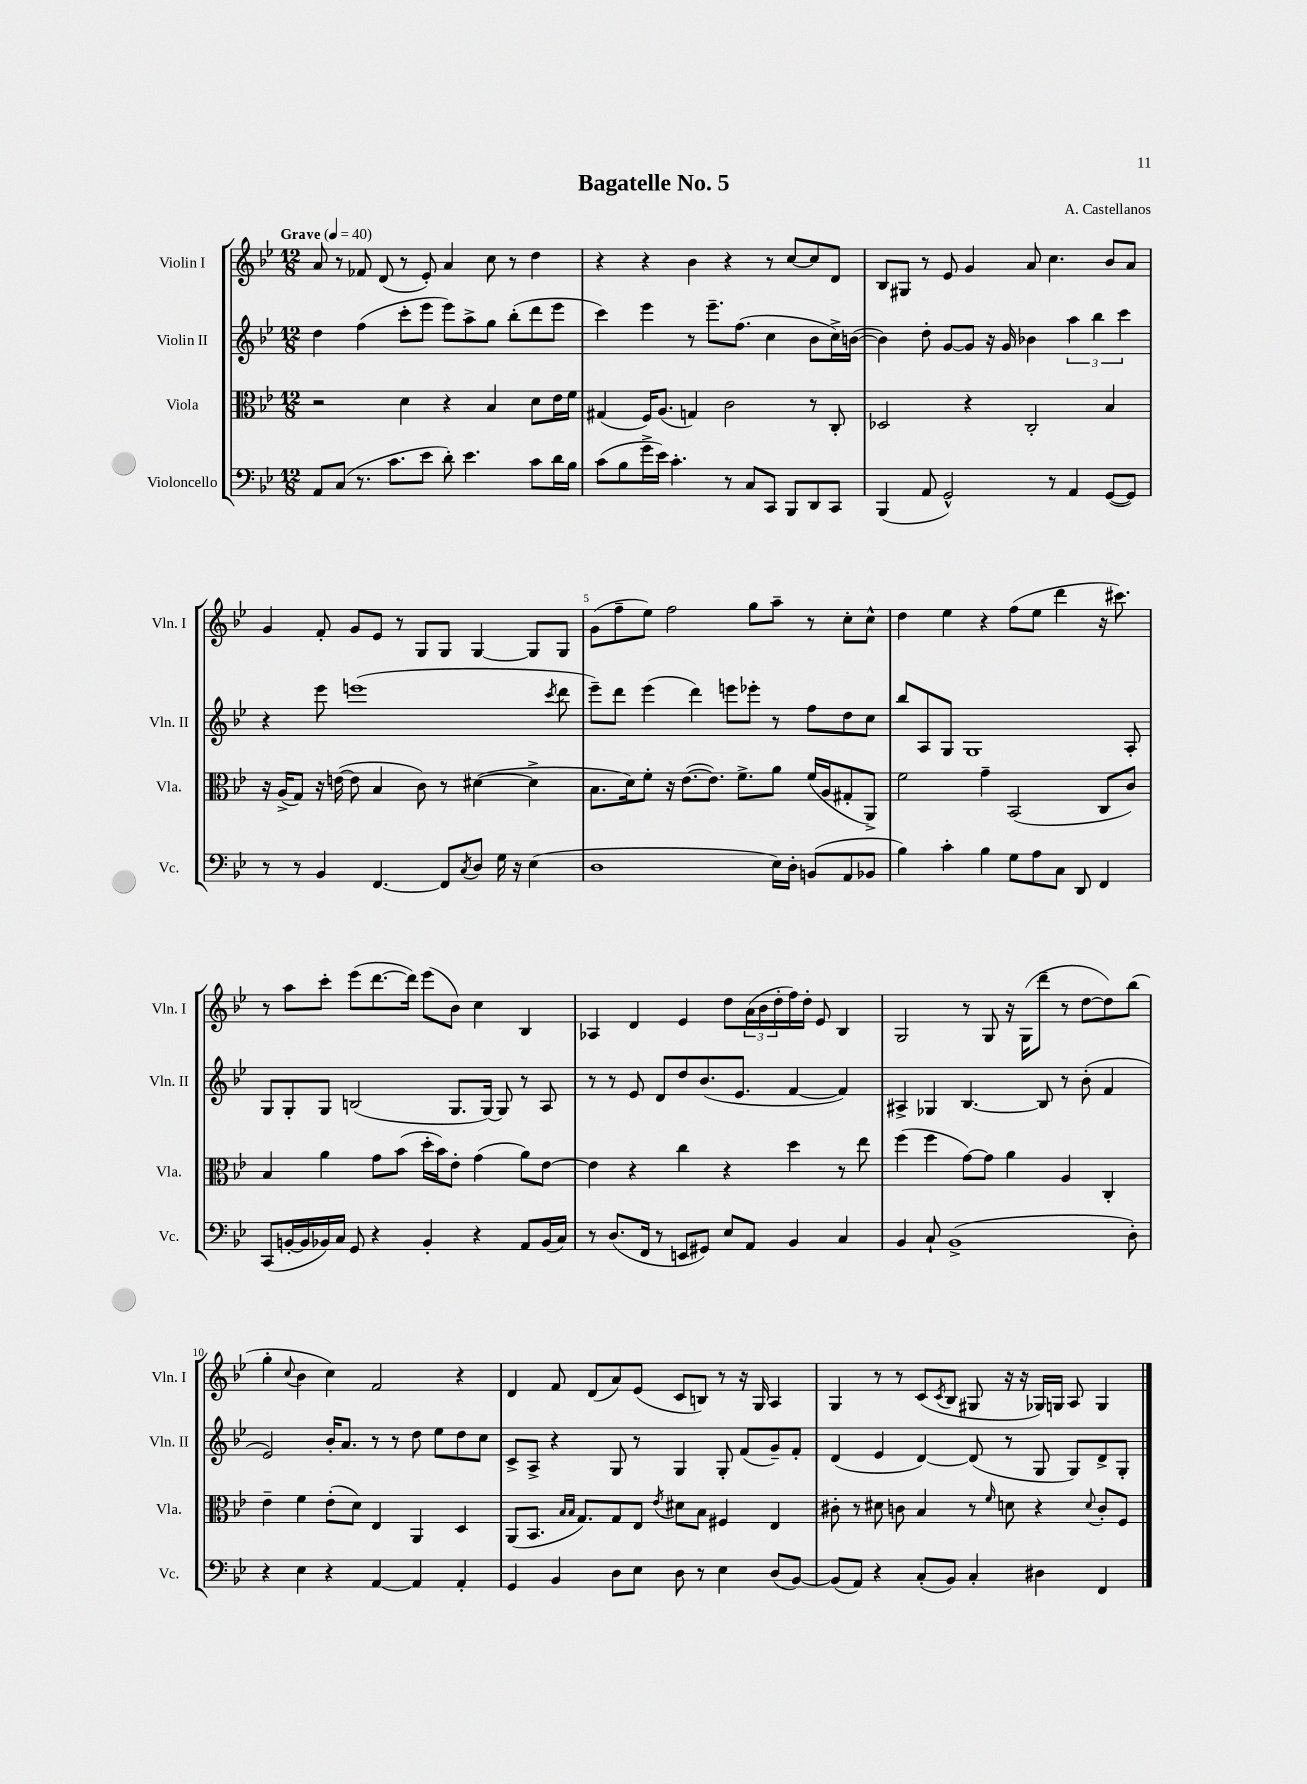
\header { title = "Bagatelle No. 5" composer = "A. Castellanos" }
<<
\new StaffGroup <<
\new Staff = "s0" \with { instrumentName = "Violin I" shortInstrumentName = "Vln. I" } {
    \clef treble \key bes \major \numericTimeSignature \time 12/8 \tempo "Grave" 4 = 40
    a'8 r8 fes'8 d'8( r8 ees'8-.) a'4 c''8 r8 d''4 |
    r4 r4 bes'4 r4 r8 c''8~ c''8 d'8 |
    bes8 gis8 r8 ees'8 g'4 a'8 c''4. bes'8 a'8 |
    g'4 f'8-. g'8 ees'8 r8 g8 g8 g4~ g8 g8 |
    g'8( f''8-- ees''8) f''2 g''8 a''8-- r8 c''8-. c''8-^ |
    d''4 ees''4 r4 f''8( ees''8 d'''4 r16 cis'''8.) |
    r8 a''8 c'''8-. ees'''8( d'''8.~ d'''16) ees'''8( bes'8) c''4 bes4 |
    aes4 d'4 ees'4 d''8 \tuplet 3/2 { a'16( bes'16 d''16-. } f''16) d''16-. ees'8 bes4 |
    g2 r8 g8 r16 g16( d'''8-- r8 d''8~ d''8) bes''8( |
    g''4-. \appoggiatura { c''8 } bes'4 c''4) f'2 r4 |
    d'4 f'8 d'8( a'8) ees'8( c'8 b8) r8 r16 g16 a4 |
    g4 r8 r8 c'8( \acciaccatura { c'8 } bes8 gis8 r16 r16 ges16) g16 a8 g4 \bar "|." |
}
\new Staff = "s1" \with { instrumentName = "Violin II" shortInstrumentName = "Vln. II" } {
    \clef treble \key bes \major \numericTimeSignature \time 12/8
    d''4 f''4( c'''8-. ees'''8 ees'''8) a''8-> g''8 bes''8-.( d'''8 ees'''8 |
    c'''4) ees'''4 r8 ees'''8.-- f''8.( c''4 bes'8 c''16->) b'16~( |
    b'4) d''8-. g'8~ g'8 r16 g'16 bes'4 \tuplet 3/2 { a''4 bes''4 c'''4 } |
    r4 ees'''8 e'''1( \acciaccatura { c'''8 } d'''8 |
    ees'''8--) d'''8 ees'''4( d'''4) e'''8 ees'''8-. r8 f''8 d''8 c''8 |
    bes''8 a8 g8 g1 a8-. |
    g8 g8-. g8 b2( g8. g16~) g8 r8 a8 |
    r8 r8 ees'8 d'8 d''8 bes'8.( ees'8. f'4~ f'4) |
    ais4-> ges4 bes4.~ bes8 r8 bes'8-.( f'4 |
    ees'2) bes'16-. a'8. r8 r8 d''8 ees''8 d''8 c''8 |
    c'8-> a8-> r4 g8 r8 g4 g8-. f'8( g'8--) f'8-. |
    d'4( ees'4 d'4~) d'8( r8 g8 g8) d'8-> g8-. \bar "|." |
}
\new Staff = "s2" \with { instrumentName = "Viola" shortInstrumentName = "Vla." } {
    \clef alto \key bes \major \numericTimeSignature \time 12/8
    r2 d'4 r4 bes4 d'8 ees'16 f'16 |
    gis4( f16) a8.( g4) c'2 r8 c8-. |
    des2 r4 c2-. bes4 |
    r16 a16->( g8) r16 e'16~( e'8 bes4 c'8) r8 dis'4~( dis'4-> |
    bes8. d'16) f'8-. r16 ees'8.~( ees'8.) f'8.-> a'8 f'16( a16 gis8-. a,8->) |
    f'2 g'4-- bes,2( c8 c'8) |
    bes4 a'4 g'8 bes'8( d''16-. bes'16) ees'8-. g'4( a'8) ees'8~ |
    ees'4 r4 c''4 r4 d''4 r8 ees''8 |
    f''4( f''4 g'8~) g'8 a'4 a4 c4-. |
    ees'4-- f'4 ees'8-.( d'8) ees4 a,4 d4 |
    a,8( bes,8. \grace { bes16 bes16 } g8.) g8 ees8 \acciaccatura { ees'8 } dis'8 bes8 fis4 ees4 |
    cis'8-. r8 dis'8 c'8 bes4 r8 \grace { f'16 } d'8 r4 \appoggiatura { d'8 } c'8-. f8 \bar "|." |
}
\new Staff = "s3" \with { instrumentName = "Violoncello" shortInstrumentName = "Vc." } {
    \clef bass \key bes \major \numericTimeSignature \time 12/8
    a,8 c8( r8. c'8. ees'8 d'8-.) ees'4. c'8 d'16 bes16 |
    c'8( bes8 g'16-> ees'16) c'4.-. r8 c8 c,8 bes,,8 d,8 c,8 |
    bes,,4( a,8 g,2-^) r8 a,4 g,8~( g,8) |
    r8 r8 bes,4 f,4.~ f,8 \acciaccatura { c8 } d8 g16 r16 ees4( |
    d1 ees16) d16-. b,8( a,8 bes,8 |
    bes4) c'4-. bes4 g8 a8 c8 d,8 f,4 |
    c,8( b,16~-. b,16 bes,16) c16 g,8 r4 bes,4-. r4 a,8 bes,16( c16) |
    r8 d8.( f,16 r8 e,8 gis,8) ees8 a,8 bes,4 c4 |
    bes,4 c8-! bes,1->( d8-.) |
    r4 ees4 r4 a,4~ a,4 a,4-. |
    g,4 bes,4 d8 ees8 d8 r8 ees4 d8( bes,8~) |
    bes,8( a,8) r4 c8-.( bes,8) c4-. dis4 f,4 \bar "|." |
}
>>
>>
\layout { \context { \Score \override BarNumber.break-visibility = ##(#f #t #t) barNumberVisibility = #(every-nth-bar-number-visible 5) } }
